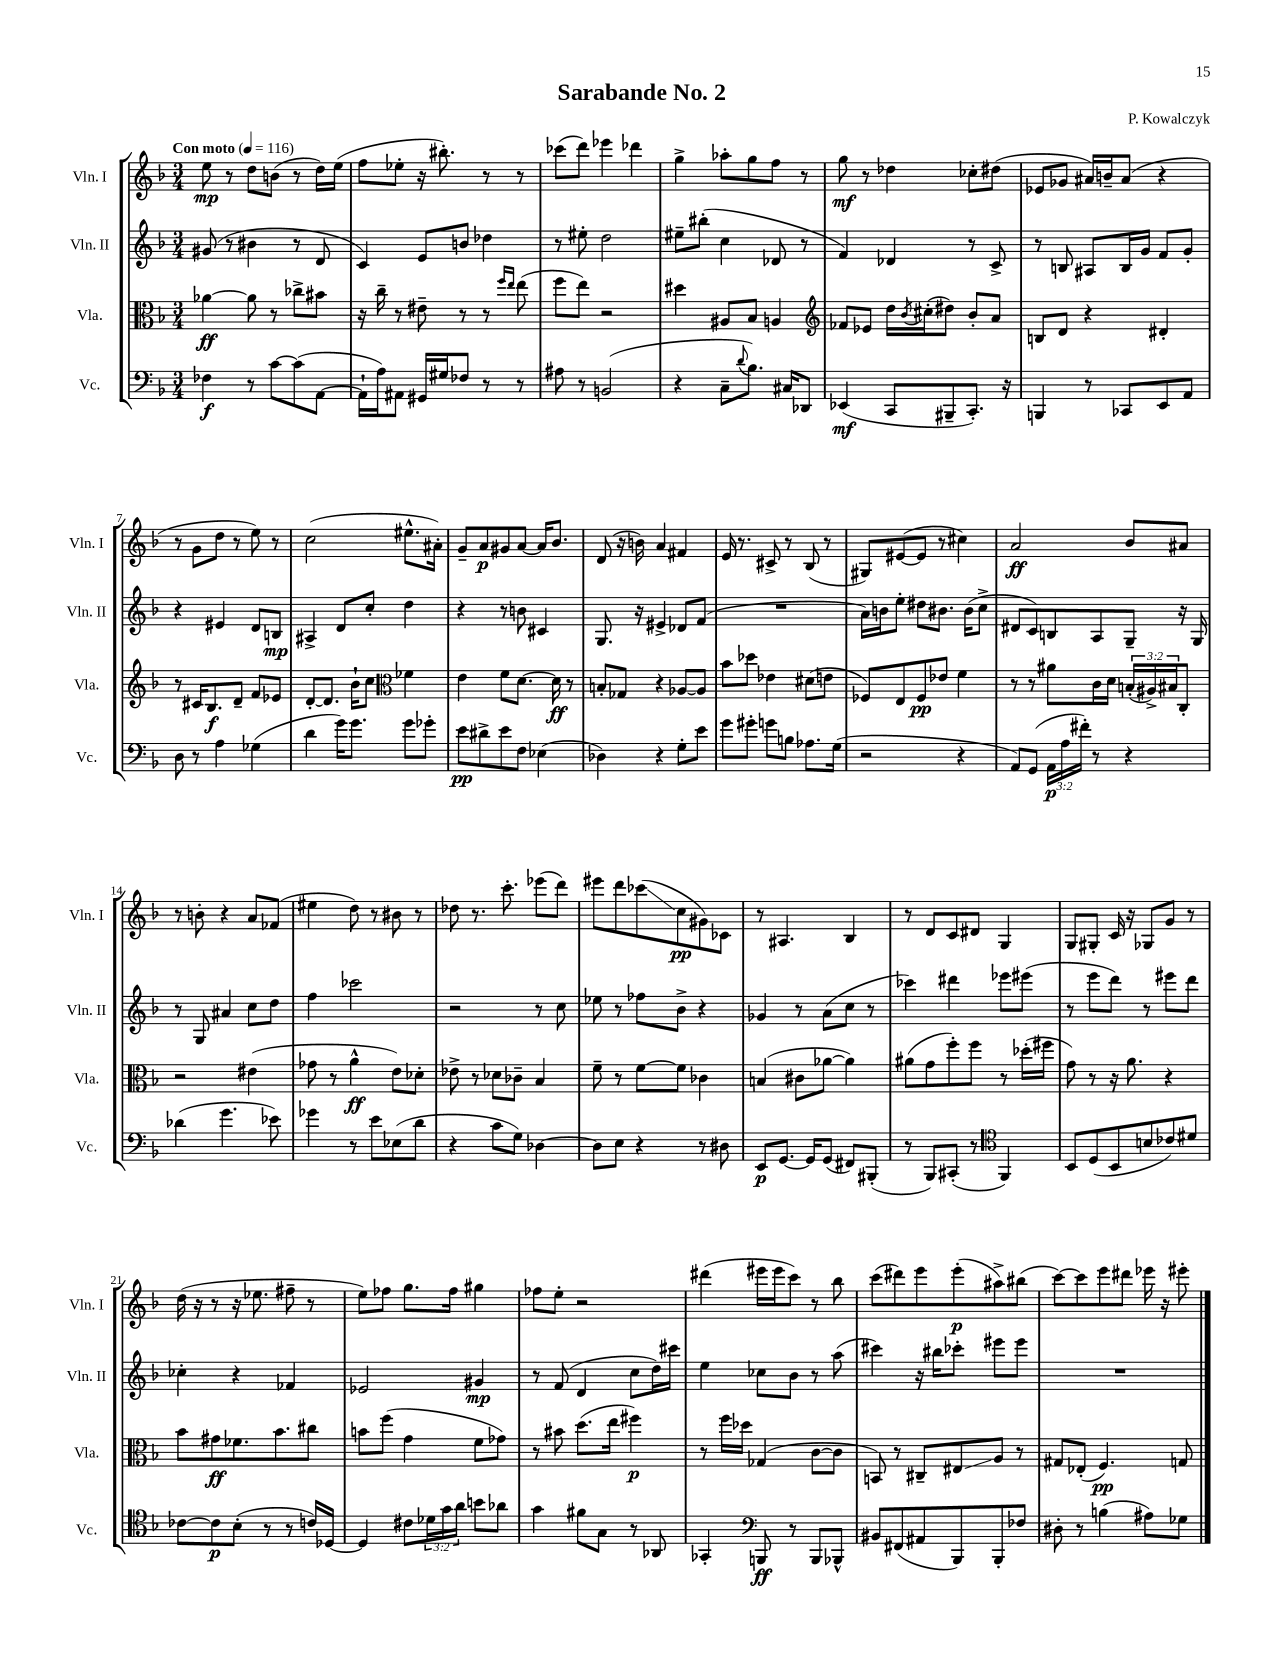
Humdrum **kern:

**kern	**kern	**kern	**kern
*staff4	*staff3	*staff2	*staff1
*clefF4	*clefC3	*clefG2	*clefG2
*k[b-]	*k[b-]	*k[b-]	*k[b-]
*M3/4	*M3/4	*M3/4	*M3/4
*MM116	*MM116	*MM116	*MM116
4F-	[4a-	(8g#	8ee
.	.	8r	8r
8r	8a-]	4b#	8dd
[8c	8r	.	(8b
(8c]	8cc-^	8r	8r
[8AA	8b#	8d	16dd)
.	.	.	(16ee
=	=	=	=
16AA`]	16r	4c)	8ff
16A)	16cc~	.	.
8AA#	8r	.	8ee-'
16GG#	8e#~	8e	16r
16G#	.	.	8.bb#')
8F-	8r	8b	.
8r	8r	4dd-	8r
.	16qqff	.	.
.	16qqee	.	.
8r	(8ee	.	8r
=	=	=	=
8A#	8ff	8r	(8ccc-
8r	8ee)	8ee#'	8ddd)
(2BB	2r	2dd	4eee-
.	.	.	4ddd-
=	=	=	=
4r	4dd#	8ee#~	4gg^
.	.	(8bb#'	.
8C~	8A#	4cc	8aa-'
8qqd	.	.	.
8.B-)	8B-	.	8gg
.	4A	8d-	8ff
16C#	.	.	.
8DD-	.	8r	8r
=	=	=	=
*	*clefG2	*	*
(4EE-	8f-	4f)	8gg
.	8e-	.	8r
8CC	16dd	4d-	4dd-
.	8qb-	.	.
.	(16cc#'	.	.
8BBB#~	8dd#)	.	.
8.CC')	8b-'	8r	8cc-'
.	8a	8c^	(8dd#
16r	.	.	.
=	=	=	=
4BBB	8B	8r	8e-
.	8d	8B	8g-
8r	4r	8A#	16a#)
.	.	.	16b~
8CC-	.	16B	(8a#
.	.	16g	.
8EE	4d#'	8f	4r
8AA	.	8g'	.
=	=	=	=
8D	8r	4r	8r
8r	16c#	.	8g
.	8.B-	.	.
4A	.	4e#	8dd
.	8d~	.	8r
(4G-	8f	8d	8ee)
.	8e-	8B	8r
=	=	=	=
4d	[8d'	4A#^	(2cc
.	8.d]	.	.
16g)	.	8d	.
8.g	16b-`	.	.
.	8cc	8cc'	.
*	*clefC3	*	*
8g	4f-	4dd	8.ee#^^
8g-'	.	.	.
.	.	.	16a#')
=	=	=	=
8e	4e	4r	8g~
8d#^	.	.	8a
8e	8f	8r	8g#
8F	[8.d	8b	[8a
(4E-	.	4c#	16a]
.	16d]	.	8.b-
.	8r	.	.
=	=	=	=
4D-)	8B'	8.G	(8d
.	8G-	.	16r
.	.	16r	16b)
4r	4r	4e#^	4a
8G'	[8A-	8d-	4f#
8e	8A-]	(8f	.
=	=	=	=
8g	8b-	2.r	16e
.	.	.	8.r
8g#'	8dd-	.	.
8g	4e-	.	8c#^
8B	.	.	8r
8.A-	(8d#	.	(8B-
.	8e	.	8r
(16G	.	.	.
=	=	=	=
2r	8F-)	16a)	8G#)
.	.	16b	.
.	8E	8ee'	([8e#
.	8F-	8dd#	8e#]
.	8e-	8.b#	8r
4r	4f	.	4cc#)
.	.	(16b#	.
.	.	8cc^	.
=	=	=	=
8AA)	8r	8d#	2a
(8GG	8r	8c)	.
24AA	8a#	8B	.
24A	.	.	.
24f#')	.	.	.
8r	16c	8A	.
.	16d	.	.
4r	(24B'	8G~	8b-
.	24A#^)	.	.
.	24B#	.	.
.	8C'	16r	8a#
.	.	16G	.
=	=	=	=
(4d-	2r	8r	8r
.	.	8G	8b'
4.g	.	4a#	4r
.	(4e#	8cc	8a
8e-)	.	8dd	(8f-
=	=	=	=
4g-	8g-	4ff	4ee#
.	8r	.	.
8r	4a^^	2ccc-	8dd)
8e	.	.	8r
(8E-	8e)	.	8b#
8d	8d-'	.	8r
=	=	=	=
4r	8e-^	2r	8dd-
.	8r	.	8.r
8c	8d-	.	.
.	.	.	8.ccc'
8G)	8c-~	.	.
[4D-	4B-	8r	(8eee-
.	.	8cc	8ddd)
=	=	=	=
8D-]	8f~	8ee-	8eee#
8E	8r	8r	8ddd
4r	[8f	8ff-	(8ccc-
.	8f]	8b-^	8cc
8r	4c-	4r	8g#)
8D#	.	.	8c-
=	=	=	=
8EE	(4B	4g-	8r
[8.GG	.	.	4.A#
.	8c#	8r	.
16GG]	.	.	.
(8GG	[8a-	(8a	.
8FF#)	4a-])	8cc	4B-
(8BBB#'	.	8r	.
=	=	=	=
8r	(8a#	4ccc-)	8r
8BBB-)	8g	.	8d
(8CC#'	8ff')	4ddd#	8c
8r	8ff	.	8d#
*clefC4	*	*	*
4FF)	8r	8eee-	4G
.	(16dd-'	(8eee#	.
.	16ff#	.	.
=	=	=	=
8BB-	8g)	8r	8G
(8D	8r	8eee	8G#'
8BB-	16r	8ddd)	16c
.	8.a	.	16r
8B	.	8r	8G-
8c-)	4r	8eee#	8g
8d#	.	8ddd	8r
=	=	=	=
[8c-	8b-	4cc-'	(16dd
.	.	.	16r
8c-]	8g#	.	8r
(8B-'	8.f-	4r	16r
.	.	.	8.ee-
8r	.	.	.
.	8.b-	.	.
8r	.	4f-	8ff#~
16c)	8cc#	.	8r
[16D-	.	.	.
=	=	=	=
4D-]	8b	2e-	8ee)
.	(8ff	.	8ff-
8c#	4g	.	8.gg
24d-	.	.	.
24g	.	.	.
.	.	.	16ff-
24a	.	.	.
8b	8f	4g#	4gg#
8a-	8g-)	.	.
=	=	=	=
4g	8r	8r	8ff-
.	8b#	(8f	8ee'
8f#	(8.dd	4d	2r
8G	.	.	.
.	16ee	.	.
8r	4ff#)	8cc	.
8AA-	.	16dd)	.
.	.	16ccc#	.
=	=	=	=
4GG-'	8r	4ee	(4ddd#
.	16ff	.	.
.	16dd-	.	.
*clefF4	*	*	*
8BBB	(4G-	8cc-	16eee#
.	.	.	16eee#
8r	.	8b-	8ccc)
8BBB	[8c	8r	8r
8BBB-^^	8c]	(8aa	8bb-
=	=	=	=
8BB#	8BB)	4ccc#)	(8ccc
(8FF#	8r	.	8ddd#)
8AA#	8C#~	16r	8eee
.	.	16bb#	.
8BBB-)	8E#	8ccc-'	(8eee'
8BBB-'	8A	8eee#	8aa#^)
8F-	8r	8eee#	(8bb#
=	=	=	=
8D#'	8G#	2.r	[8ccc)
8r	(8E-'	.	8ccc]
(4B	4.F)	.	8eee
.	.	.	8ddd#
8A#)	.	.	16eee-
.	.	.	16r
8G-	8G	.	8eee#'
==	==	==	==
*-	*-	*-	*-
